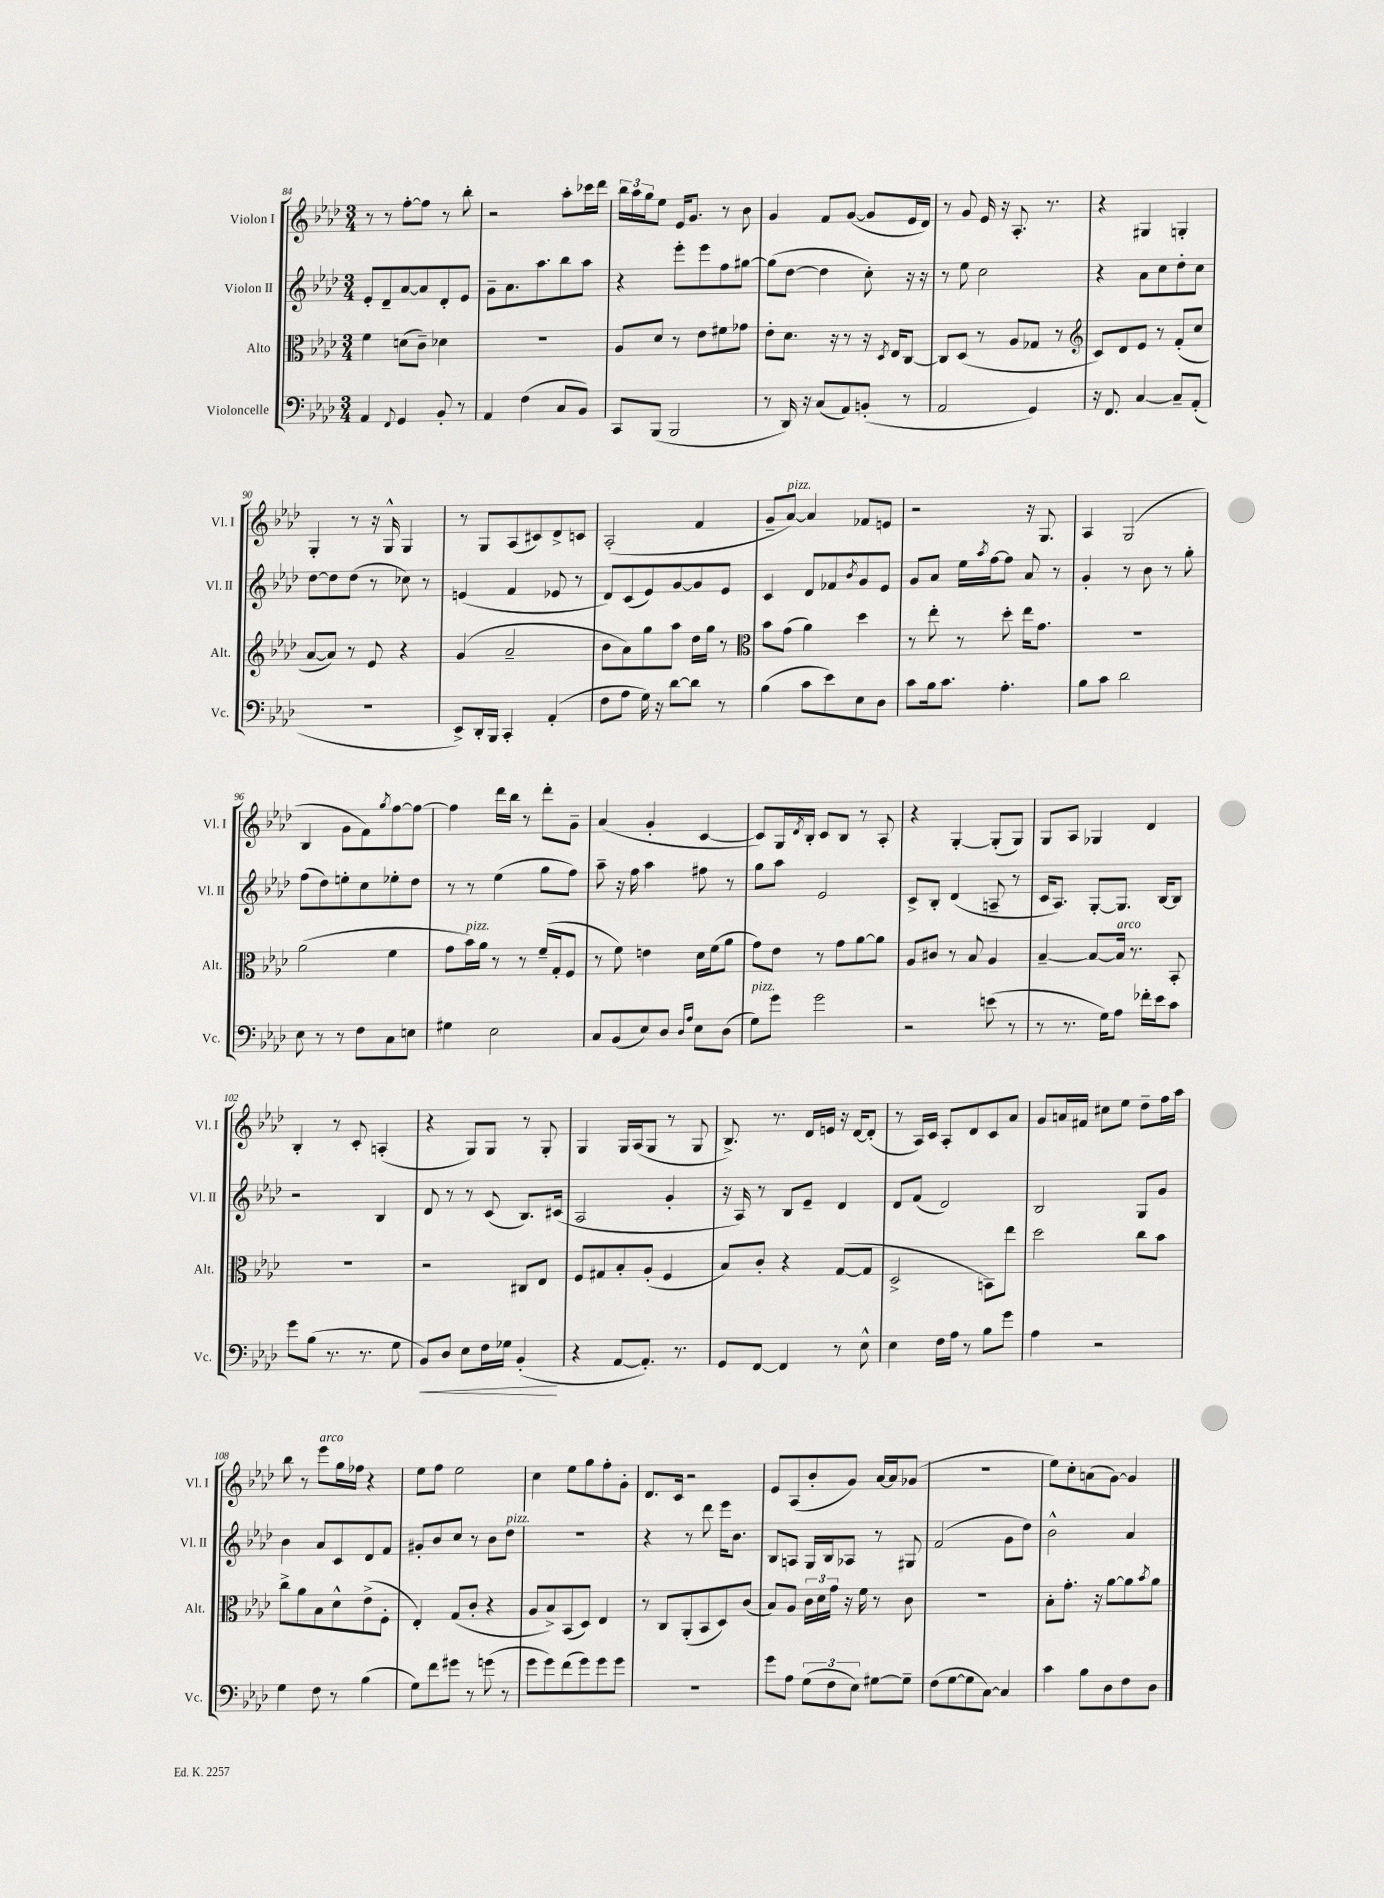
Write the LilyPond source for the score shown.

<<
\new StaffGroup <<
\new Staff = "s0" \with { instrumentName = "Violon I" shortInstrumentName = "Vl. I" } {
    \clef treble \key aes \major \numericTimeSignature \time 3/4
    r8 r8 f''8~-. f''8 r8 bes''8-. |
    r2 aes''8-. ces'''16 des'''16 |
    \tuplet 3/2 { bes''16 aes''16 g''16 } ees''8 ees'16 g'8. r8 bes'8 |
    g'4 f'8 g'8~( g'8 ees'16 des'16) |
    r8 g'8 ees'16 r16 aes8.-. r8. |
    r4 gis4 g4-. |
    g4-. r8 r16 g16-^ g4 |
    r8 g8 aes8( cis'8) des'8-> c'8 |
    aes2-.( f'4 |
    g'8-- aes'8~^\markup { \italic "pizz." }) aes'4 fes'8 e'8 |
    r2 r16 g8. |
    aes4 g2( |
    bes4 g'8 f'8) \acciaccatura { g''8 } f''8~ f''8~ |
    f''4 des'''16 bes''16 r8 des'''8-. g'8-- |
    aes'4( g'4-. c'4~ |
    c'8) g16 \acciaccatura { des'8 } bes16-. c'8 bes8 r8 aes8-. |
    r4 g4~-. g8-.( g8) |
    g8 aes8 ges4 des'4 |
    bes4-. r8 c'8-. a4-.( |
    r4 g8) g8 r8 g8-. |
    g4 g16 aes16( g8 r8 g8 |
    bes8.->) r8. des'16 e'16 r16 des'16~ des'8-.( |
    r8 aes16) c'16 aes8-. des'8 c'8 aes'8 |
    g'8 a'16 fis'16 cis''8 ees''8 des''8-- f''16 aes''16 |
    bes''8 r8 ees'''8^\markup { \italic "arco" } g''16 fes''16 r4 |
    ees''8 f''8 ees''2 |
    c''4 ees''8 g''8 f''8-. g'8-. |
    des'8. c'16 r2 |
    ees'8 aes8( bes'8-. g'8) aes'16~ aes'16 ges'8( |
    R2. |
    ees''8) c''8-. a'8( g'8~) g'4 \bar "|." |
}
\new Staff = "s1" \with { instrumentName = "Violon II" shortInstrumentName = "Vl. II" } {
    \clef treble \key aes \major \numericTimeSignature \time 3/4
    ees'8-. des'8-- aes'8~ aes'8 des'8-. ees'8 |
    g'8-- aes'8. aes''8. bes''8 aes''8 |
    r4 ees'''8-. ees'''8 f''8 gis''8~ |
    gis''8( des''8~ des''4 c''8-.) r16 r16 |
    r8 ees''8 c''2 |
    r4 aes'8 c''8 des''8-. c''8 |
    des''8~ des''8 des''8( r8 ces''8) r8 |
    e'4( f'4 ees'8 r8 |
    des'8) c'8( ees'8) g'8~ g'8 ees'8 |
    c'4 des'8 fes'8 \acciaccatura { bes'8 } g'8 ees'8 |
    g'8 aes'8 ees''16 \acciaccatura { aes''8 } f''16~ f''8 aes'8 r8 |
    g'4-. r8 bes'8 r8 g''8-. |
    f''8( des''8) e''8-. c''8 ees''8-. des''8 |
    r8 r8 ees''4( g''8 f''8) |
    aes''8-- r16 f''16 aes''4 fis''8 r8 |
    g''8 aes''8 ees'2 |
    c'8-> bes8-. des'4( a8-- r8 |
    c'16 aes8.) g8~-. g8. bes16~ bes8 |
    r2 bes4 |
    des'8 r8 r8 c'8( bes8.) cis'16( |
    aes2 g'4-. |
    r16 aes16) r8 bes8 ees'8-- des'4 |
    des'8 f'8( des'2) |
    bes2 g8 g'8 |
    bes'4 aes'8 c'8 des'8 f'8 |
    gis'8-. bes'8 c''8 r8 bes'8 des''8^\markup { \italic "pizz." } |
    R2. |
    r4 r8 des'''8 ees'''16 bes'8. |
    bes8 a8 g16 bes16 aes8 r8 gis8 |
    f'2( g'8 des''8) |
    bes'2-^ aes'4 \bar "|." |
}
\new Staff = "s2" \with { instrumentName = "Alto" shortInstrumentName = "Alt." } {
    \clef alto \key aes \major \numericTimeSignature \time 3/4
    f'4 d'8( c'8--) des'4 |
    R2. |
    aes8 des'8 r8 ees'8 fis'8 ges'8 |
    ees'8-. des'8. r16 r8 r16 \acciaccatura { des8 } ees16 c8~ |
    c8 des8( r8 aes8 ges8 r8 |
    \clef treble c'8) des'8 ees'8 r8 f'8-.( c''8 |
    aes'8~ aes'8) r8 ees'8 r4 |
    g'4( aes'2-- |
    bes'8 aes'8) g''8 aes''8 des''16 g''16 r8 |
    \clef alto bes'8 g'8( aes'4) des''4 |
    r8 ees''8-. r8 des''8-. ees''16 g'8. |
    R2. |
    aes'2( f'4 |
    g'8 bes'16^\markup { \italic "pizz." }) aes'16 r8 r8 f'16--( g16-. f8 |
    r8 f'8) e'4 des'16 f'16( aes'8 |
    g'8) ees'8 r8 g'8 aes'8~ aes'8 |
    aes8 cis'8 r8 bes8 aes4 |
    bes4~-- bes8~ bes16^\markup { \italic "arco" } r8. bes,8-. |
    R2. |
    r2 cis8 ees8 |
    f8 gis8 bes8-. aes8-.( f4 |
    bes8) c'8-. r4 g8~( g8 |
    des2-> b,8) ees''8 |
    des''2 c''8 bes'8 |
    c''8-> aes'8 bes8 des'8-^ ees'8->( f8-. |
    ees4-.) g8( c'8-. r4 |
    aes8 bes8->) bes,8( des8) ees4 |
    r8 c8 aes,8-.( bes,8 des8) c'8( |
    bes8) aes8 \tuplet 3/2 { c'16 des'16 g'16 } r16 f'16 r8 c'8 |
    R2. |
    bes8-. g'8.-. r16 aes'8~ aes'8 \acciaccatura { bes'8 } aes'8 \bar "|." |
}
\new Staff = "s3" \with { instrumentName = "Violoncelle" shortInstrumentName = "Vc." } {
    \clef bass \key aes \major \numericTimeSignature \time 3/4
    aes,4 \appoggiatura { f,8 } g,4 bes,8-. r8 |
    aes,4 f4( c8 bes,8) |
    c,8 bes,,8( bes,,2 |
    r8 des,16) r16 c8( aes,8) b,8-.( r8 |
    aes,2 g,4) |
    r16 f,8. c4~ c8-- aes,8-.( |
    R2. |
    ees,8->) des,16-. bes,,16 c,4-. aes,4-.( |
    f8 aes8 g16) r16 des'8~ des'8 r8 |
    bes4( c'8 ees'8) ees8 des8 |
    c'8 bes16 c'8. aes4.-. |
    bes8 c'8 des'2 |
    ees8 r8 r8 f8 c8 e8 |
    gis4 ees2 |
    c8 bes,8( ees8) des8 \grace { des16 aes16 } ees8 des8( |
    g8^\markup { \italic "pizz." }) g'8 g'2 |
    r2 e'8( r8 |
    r8 r8. g16) aes8 fes'16-. ees'16 c'8 |
    g'8 bes8( r8. r8. g8 |
    bes,8\<) des8 ees8 f16 ges16 bes,4-.\!( |
    r4 aes,8~ aes,8.-.) r8. |
    g,8 f,8~ f,4 r8 ees8-^ |
    ees4 f16 aes16 r8 bes8 g'8 |
    aes4 r2 |
    g4 f8 r8 bes4( |
    g8) f'8 gis'8 r8 g'8( r8 |
    g'8 g'8) f'8( g'8) g'8 g'8 |
    R2. |
    g'8 aes8 \tuplet 3/2 { g8( f8 ees8) } gis8~ gis8-- |
    f8( g8~ g8 c8~) c4 |
    c'4 bes8 des8 f8 des8 \bar "|." |
}
>>
>>
\layout { \context { \Score currentBarNumber = #84 } }
